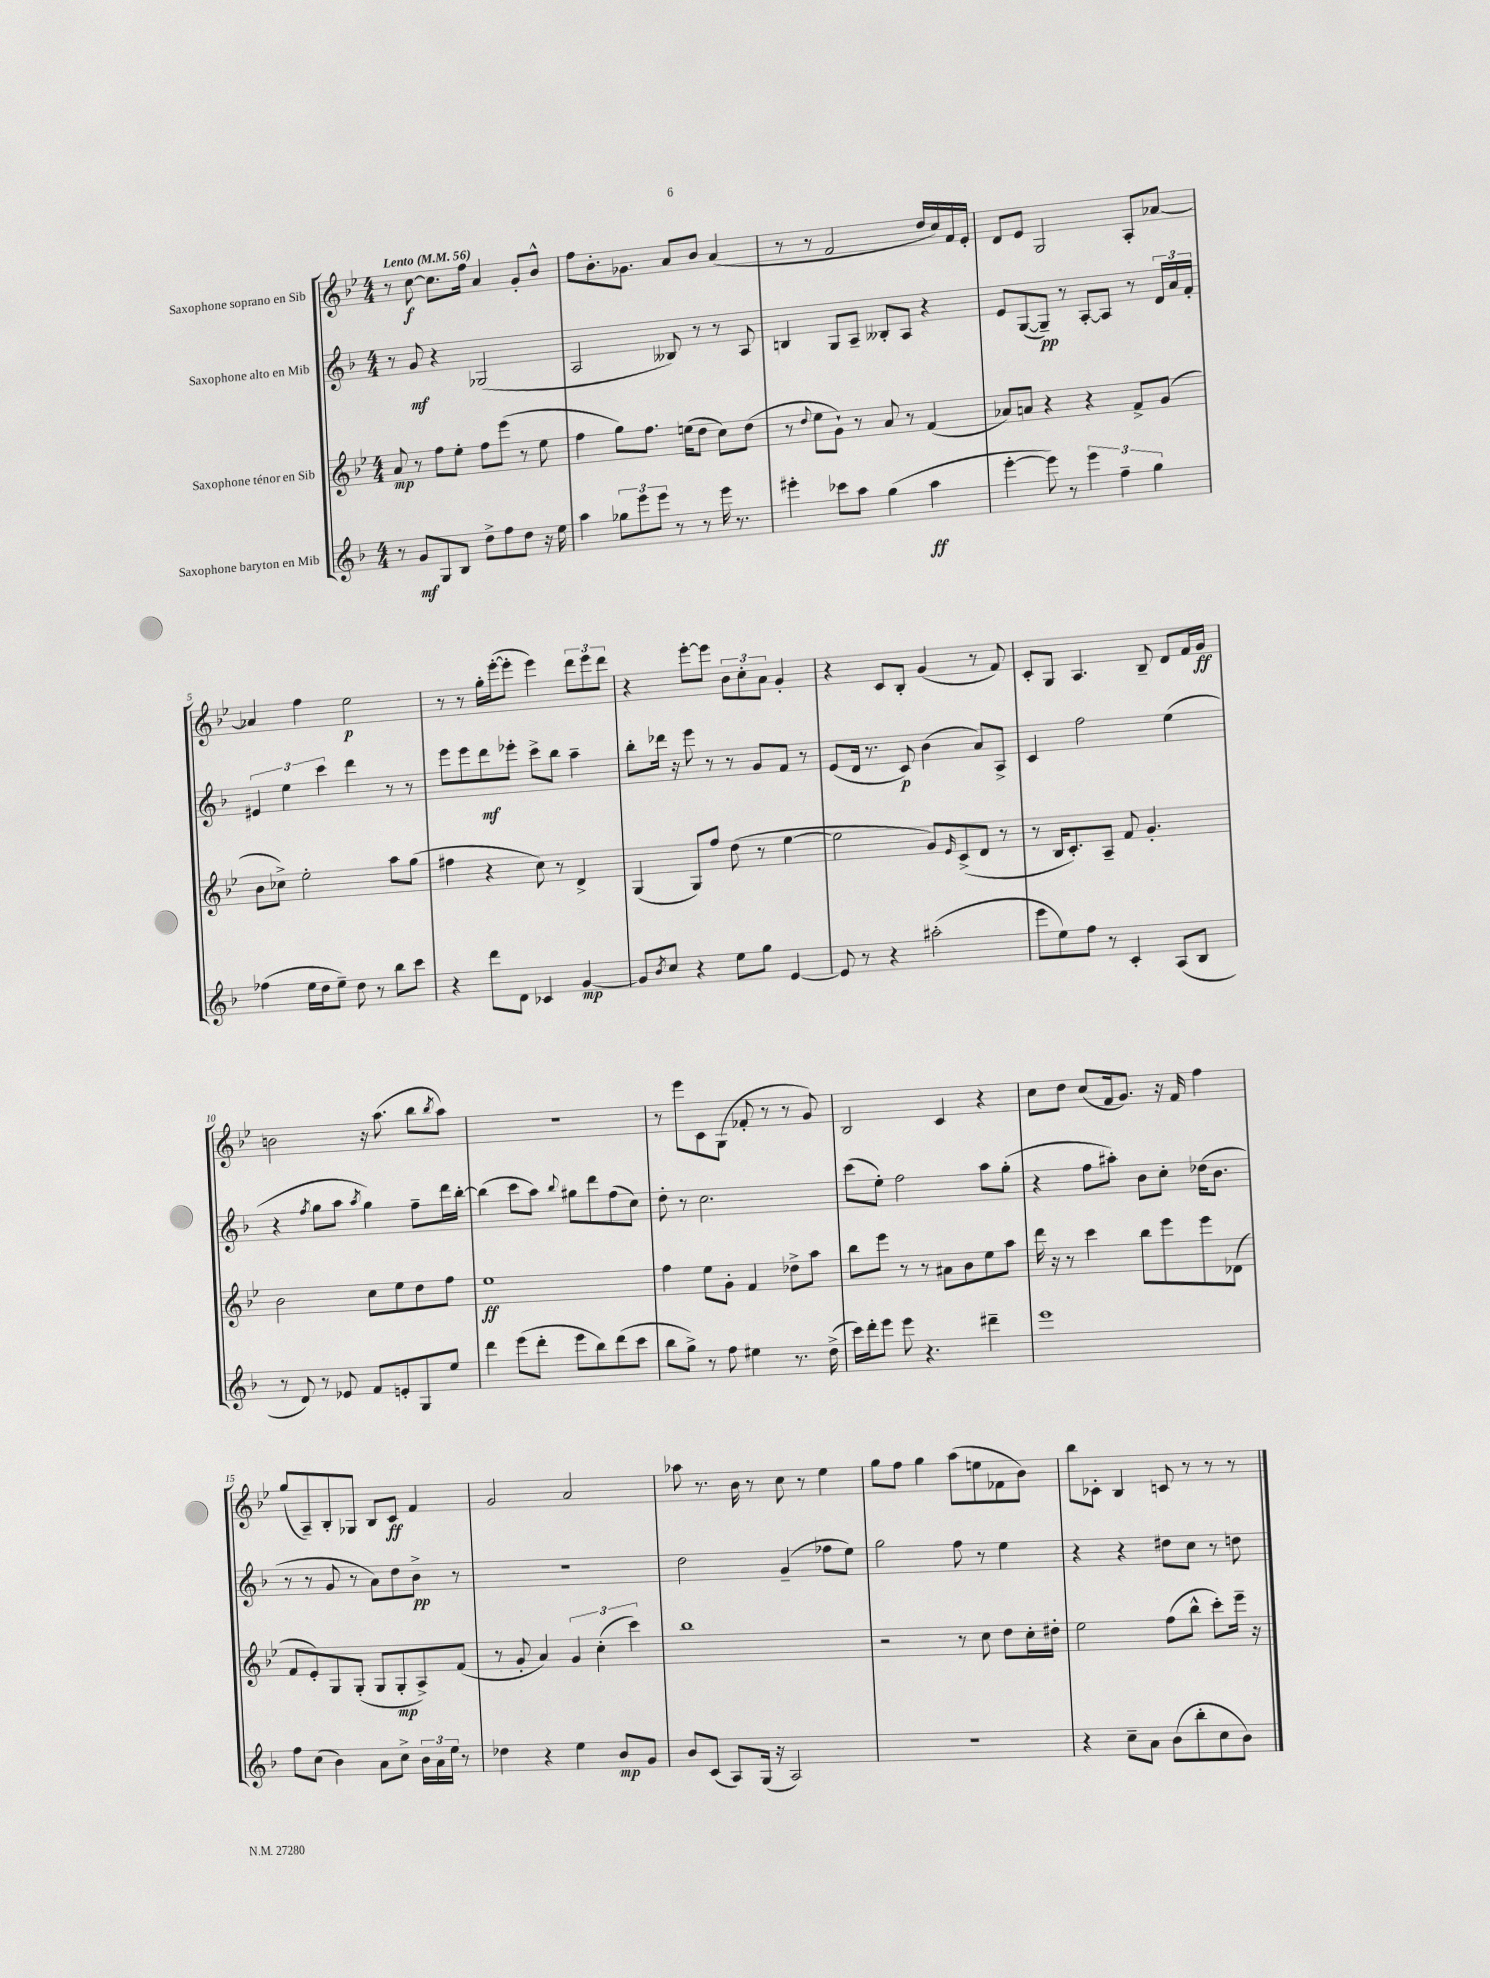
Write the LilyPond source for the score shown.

<<
\new StaffGroup <<
\new Staff = "s0" \with { instrumentName = "Saxophone soprano en Sib" } {
    \clef treble \key bes \major \numericTimeSignature \time 4/4 \tempo "Lento" 4 = 56
    r8 c''8~\f c''8. f''16 a'4 g'8-. bes'8-^ |
    f''8 bes'8.-. ges'8. a'8 bes'8 a'4( |
    r8 r8 f'2 d''16 c''16) f'16 ees'16-. |
    d'8 ees'8 g2 a8-. aes'8~ |
    aes'4 f''4 ees''2\p |
    r8 r8 g''16-. ees'''16~-.( ees'''8-. ees'''4) \tuplet 3/2 { d'''8 ees'''8 d'''8 } |
    r4 ees'''8~-. ees'''8 \tuplet 3/2 { bes'8 c''8-. a'8 } g'4-. |
    r4 c'8 bes8-. g'4( r8 f'8) |
    c'8-. g8 a4. bes8-- d'8 f'16 g'16\ff |
    b'2 r16 a''8.( bes''8 \acciaccatura { bes''8 } a''8) |
    R1 |
    r8 ees'''8 c'8 g8( fes'8-. r8 r8 g'8) |
    bes2 c'4 r4 |
    c''8 d''8 c''8( f'16 g'8.) r16 f'16 f''4 |
    g''8( a8--) bes8-. ges8 bes8 c'8\ff f'4 |
    g'2 a'2 |
    aes''8 r8. bes'16 r8 c''8 r8 ees''4 |
    g''8 f''8 g''4 a''8( e''8 fes'8 bes'8) |
    bes''8 ces'8-. bes4 c'8 r8 r8 r8 \bar "|." |
}
\new Staff = "s1" \with { instrumentName = "Saxophone alto en Mib" } {
    \clef treble \key f \major \numericTimeSignature \time 4/4
    r8 g'8\mf r4 ges2( |
    a2 beses8) r8 r8 a8 |
    b4 g8 a8-- beses8-. a8 r4 |
    e'8 g8~( g8--\pp) r8 a8~-. a8 r8 \tuplet 3/2 { d'16 a'16 f'16-. } |
    \tuplet 3/2 { eis'4 e''4 c'''4 } d'''4 r8 r8 |
    e'''8 e'''8 d'''8\mf ees'''8-. c'''8-> bes''8 a''4-- |
    bes''8-. des'''16 r16 e'''8 r8 r8 g'8 f'8 r8 |
    e'8( d'16 r8. c'8\p) bes'4( a'8) a8-> |
    c'4 f''2 e''4( |
    r4 \acciaccatura { f''8 } g''8 a''8 \acciaccatura { a''8 } g''4) f''8-- d'''16 bes''16~-. |
    bes''4( c'''8 a''8) \appoggiatura { bes''8 } gis''8 d'''8 f''8( c''8) |
    d''8-. r8 c''2. |
    c'''8( e''8-.) f''2 a''8 g''8-.( |
    r4 f''8 ais''8-.) bes'8 c''8-. des''16( bes'8. |
    r8 r8 g'8 r8 a'8) d''8 bes'8->\pp r8 |
    R1 |
    d''2 g'4--( fes''8 e''8) |
    g''2 f''8 r8 e''4 |
    r4 r4 dis''8 c''8 r8 d''8 \bar "|." |
}
\new Staff = "s2" \with { instrumentName = "Saxophone ténor en Sib" } {
    \clef treble \key bes \major \numericTimeSignature \time 4/4
    a'8\mp r8 f''8 ees''8-. f''8 ees'''8( r8 ees''8 |
    f''4 g''8) f''8. e''16( d''8 c''8) d''8( |
    r8 \appoggiatura { d''8 } ees''8 g'8-!) r8 a'8 r8 f'4( |
    aes'8) a'8 r4 r4 f'8-> g'8( |
    bes'8 ces''8->) ees''2-. a''8 g''8( |
    fis''4 r4 c''8) r8 d'4-> |
    g4( g8) f''8 d''8( r8 ees''4~ |
    ees''2 g'8) \grace { ees'16 } c'8->( d'8 r8 |
    r8 bes16 c'8.-.) a8-- f'8 g'4.-. |
    bes'2 c''8 ees''8 d''8 f''8 |
    ees''1\ff |
    f''4 ees''8 g'8-. f'4 des''8-> a''8 |
    bes''8 ees'''8 r8 r8 ais'8 bes'8 ees''8 a''8 |
    d'''16 r16 r8 c'''4 bes''8 ees'''8 ees'''8 des'8( |
    f'8 ees'8-.) g8 g8-.( g8 g8-.\mp a8->) f'8( |
    r8 g'8-. a'4) \tuplet 3/2 { g'4 c''4-.( c'''4) } |
    bes''1 |
    r2 r8 c''8 d''8 c''16-. dis''16-. |
    ees''2 f''8( bes''8-^ c'''8-.) ees'''16-- r16 \bar "|." |
}
\new Staff = "s3" \with { instrumentName = "Saxophone baryton en Mib" } {
    \clef treble \key f \major \numericTimeSignature \time 4/4
    r8 g'8\mf g8 bes8 d''8-> f''8 d''8 r16 e''16 |
    a''4 \tuplet 3/2 { ges''8 e'''8 e'''8 } r8 r8 e'''16 r8. |
    eis'''4-. ces'''8 a''8 g''4( a''4\ff |
    e'''4~-. e'''8) r8 \tuplet 3/2 { e'''4 f''4-- g''4 } |
    fes''4( e''16 d''16 e''8--) d''8 r8 bes''8 c'''8 |
    r4 d'''8 d'8 ces'4 g'4~\mp |
    g'8 \acciaccatura { bes'8 } c''8 r4 e''8 g''8 e'4~ |
    e'8 r8 r4 ais''2-.( |
    e'''8 e''8) f''8 r8 c'4-. a8( bes8 |
    r8 d'8) r8 ees'8 f'8 e'8-. g8 e''8 |
    d'''4 e'''8( d'''8-. e'''8 bes''8) d'''8( c'''8 |
    bes''8 g''8->) r8 f''8 eis''4 r8. d''16->( |
    c'''16) d'''16-. e'''8 e'''8 r4. dis'''4-- |
    e'''1 |
    f''8 c''8( bes'4) a'8 c''8-> \tuplet 3/2 { bes'16 a'16 e''16 } r8 |
    des''4 r4 e''4 bes'8\mp g'8 |
    bes'8 c'8( a8) g16( r16 a2) |
    R1 |
    r4 c''8-- a'8 bes'8( bes''8-. c''8 bes'8) \bar "|." |
}
>>
>>
